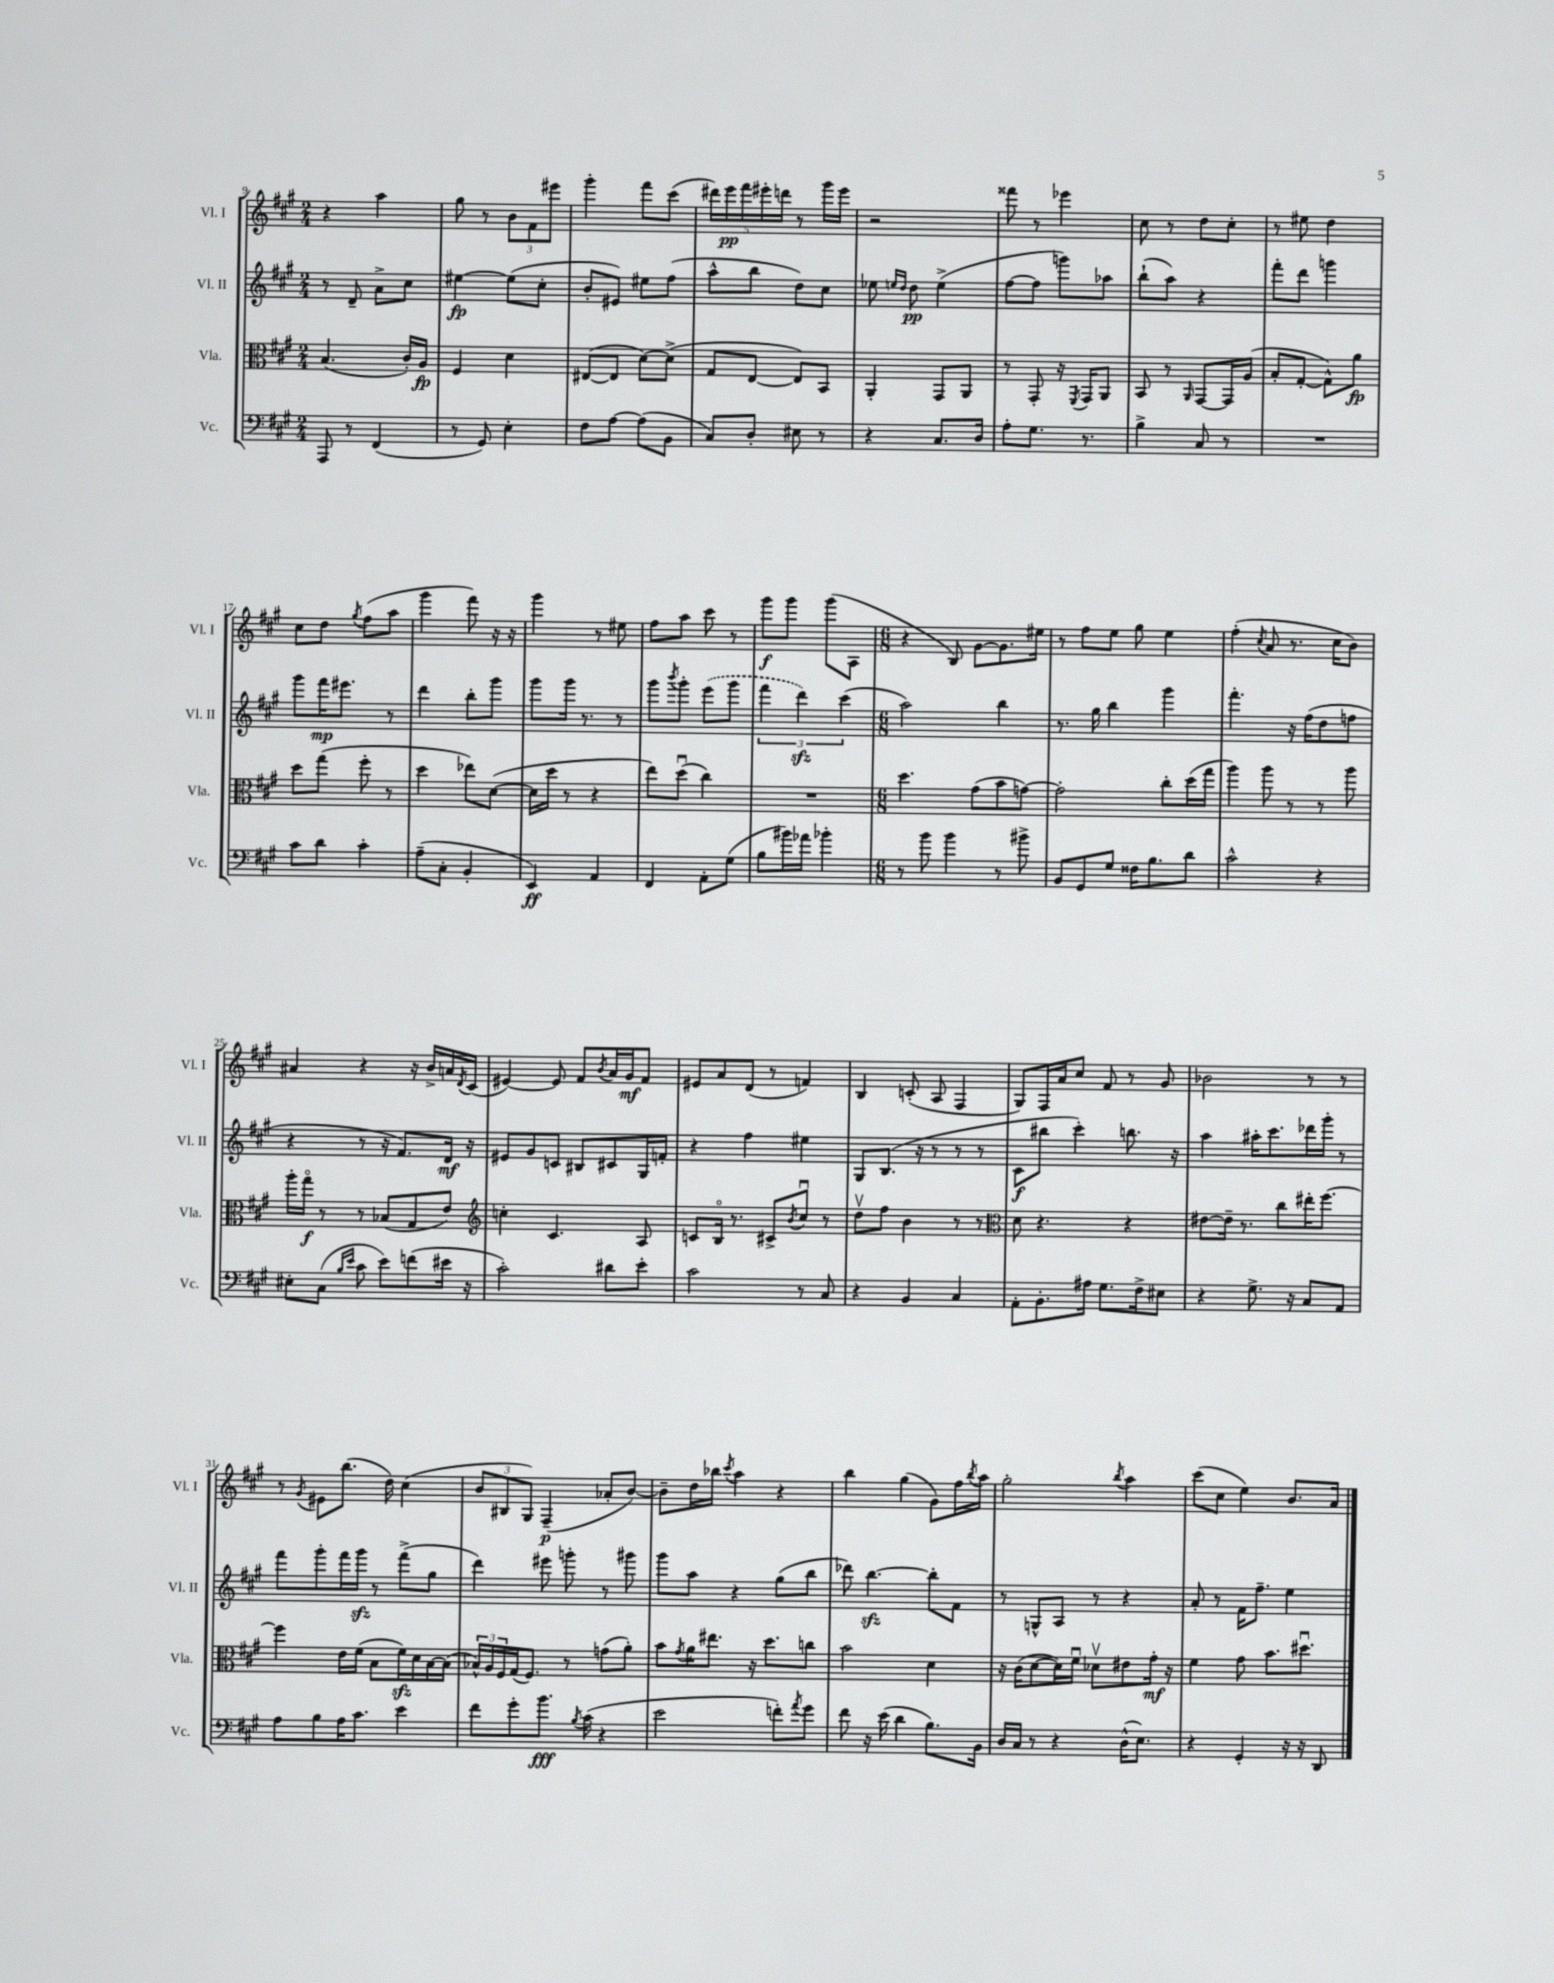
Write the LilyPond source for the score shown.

<<
\new StaffGroup <<
\new Staff = "s0" \with { instrumentName = "Vl. I" shortInstrumentName = "Vl. I" } {
    \clef treble \key a \major \numericTimeSignature \time 2/4
    r4 a''4 |
    gis''8 r8 \tuplet 3/2 { b'8 fis'8 eis'''8 } |
    gis'''4-. fis'''8 cis'''8( |
    \tuplet 5/4 { dis'''16) e'''16\pp fis'''16 eis'''16-. d'''16 } r8 gis'''16 eis'''16 |
    r2 |
    fisis'''8 r8 ees'''4 |
    cis''8 r8 d''8 cis''8-. |
    r8 eis''8 d''4 |
    cis''8 d''8 \acciaccatura { gis''8 } fis''8( a''8 |
    gis'''4 fis'''8) r16 r16 |
    gis'''4 r8 eis''8 |
    fis''8 a''8 cis'''8 r8 |
    gis'''8\f gis'''8 gis'''8( a8 |
    \numericTimeSignature \time 6/8 r4 b8) gis'8~ gis'8. eis''16 |
    r8 fis''8 e''8 gis''8 e''4 |
    fis''4-.( \acciaccatura { cis''8 } a'8 r8. cis''16 b'8) |
    ais'4 r4 r16 b'16-> a'16 \acciaccatura { d'8 } cis'16( |
    eis'4~) eis'8 fis'8 \acciaccatura { b'8 } a'16 gis'16\mf fis'8 |
    eis'8 a'8 d'8( r8 f'4) |
    b4 c'8-.( a8 fis4 |
    gis8) fis16 a'16 cis''8 fis'8 r8 gis'8 |
    bes'2 r8 r8 |
    r8 \acciaccatura { gis'8 } eis'8 b''8.( d''16) cis''4( |
    \tuplet 3/2 { b'8 bis8 gis8) } fis4--\p( aes'8-. b'8~) |
    b'8-- d''16 bes''16 \acciaccatura { cis'''8 } a''4 r4 |
    b''4 gis''4( gis'8) fis''16 \acciaccatura { b''8 } a''16 |
    gis''2-. \acciaccatura { b''8 } a''4 |
    cis'''8( cis''8 e''4) b'8. a'16 \bar "|." |
}
\new Staff = "s1" \with { instrumentName = "Vl. II" shortInstrumentName = "Vl. II" } {
    \clef treble \key a \major \numericTimeSignature \time 2/4
    r8 d'8-- a'8-> cis''8 |
    eis''4~\fp eis''8( cis''8-. |
    b'8-. eis'8) eis''8 fis''8( |
    a''8-^ b''8 d''8) cis''8 |
    ees''8 \grace { e''16 d''16 } d''8\pp e''4->( |
    fis''8~ fis''8 g'''8) aes''8 |
    b''8-!( a''8) r4 |
    fis'''8-. d'''8 g'''4 |
    gis'''8 fis'''16\mp eis'''8. r8 |
    d'''4 b''8-. gis'''8 |
    gis'''8 gis'''16 r8. r8 |
    gis'''8 \acciaccatura { b'''8 } gis'''8-. \once \slurDashed e'''8( gis'''8 |
    \tuplet 3/2 { fis'''4 d'''4\sfz) cis'''4( } |
    \numericTimeSignature \time 6/8 a''2) b''4 |
    r8. gis''16 b''4 gis'''4 |
    fis'''4.-. r16 fis''16( d''8 f''8 |
    r4 r8 r16 fis'8.) d'16\mf r16 |
    eis'8 gis'8 c'8 bis8 cis'8 gis16 f'16-. |
    r4 fis''4 eis''4 |
    gis8 b8.( r16 r8 r8 r8 |
    cis'8\f bis''8 cis'''4-.) b''8. r16 |
    a''4 ais''16-. cis'''8. des'''16 gis'''16-. r8 |
    fis'''8 gis'''8-. fis'''16 gis'''16\sfz r8 fis'''8->( gis''8 |
    d'''4) eis'''8 g'''8-. r8 gis'''8 |
    gis'''8 a''8 r4 gis''8( b''8 |
    des'''8) b''4.~\sfz b''8-. fis'8 |
    r8 g8-^ a8 r8 r4 |
    a'8-. r8 fis'16 fis''8.-- e''4 \bar "|." |
}
\new Staff = "s2" \with { instrumentName = "Vla." shortInstrumentName = "Vla." } {
    \clef alto \key a \major \numericTimeSignature \time 2/4
    b4.( cis'16-.) a16\fp |
    fis4 d'4 |
    eis8~( eis8 d'8~) d'8->( |
    gis8 e8~ e8) b,8 |
    a,4-. gis,8 a,8 |
    r8 gis,8-. r16 \acciaccatura { fis,8 } gis,16 a,8 |
    b,8 r8 \grace { a,16 } gis,8~ gis,16 a16( |
    b8-. gis8~-. gis8-^) a'8\fp |
    d''8 gis''8( fis''8-. r8 |
    d''4 ees''8) d'8~( |
    d'16 d''16 r8 r4 |
    e''8) d''8\downbow( cis''4) |
    R2 |
    \numericTimeSignature \time 6/8 d''4. gis'8( b'8 g'8~) |
    g'2-. cis''8-. d''16( gis''16 |
    a''4) a''8 r8 r8 a''8 |
    a''16-. gis''16\flageolet\f r8 r8 bes8( gis8 e'8) |
    \clef treble c''4-. cis'4. a8 |
    c'8 b16\flageolet r8. cis'8-> \acciaccatura { b'8 } cis''8\downbow r8 |
    d''8\upbow fis''8 b'4 r8 r8 |
    \clef alto d'8 r4. r4 |
    eis'8~ eis'16-- r8. cis''8 eis''16-. fis''8.~ |
    fis''4 e'16 fis'16( b8 fis'16\sfz) d'16 b16~ b16( |
    \tuplet 3/2 { bes16-^) a16 fis16 } gis16( fis8.) r8 g'8( a'8-.) |
    b'8 \acciaccatura { gis'8 } a'16 eis''8. r16 d''8. c''8 |
    b'2 d'4 |
    r16 cis'16( d'8~ d'16) fis'16\downbow des'8\upbow eis'8 gis'16-.\mf r16 |
    fis'4 gis'8 b'8. dis''8.\downbow \bar "|." |
}
\new Staff = "s3" \with { instrumentName = "Vc." shortInstrumentName = "Vc." } {
    \clef bass \key a \major \numericTimeSignature \time 2/4
    a,,8 r8 fis,4( |
    r8 gis,8) e4-. |
    fis8 a8~ a8( b,8 |
    cis8) d8-. eis8 r8 |
    r4 cis8. d16 |
    a8-. gis8. r8. |
    b4-> cis8 r8 |
    R2 |
    cis'8 d'8 cis'4-. |
    a8--( cis8-. b,4-. |
    e,4\ff) a,4 |
    fis,4 a,8-. gis8( |
    b8 bis'16) aes'16 bes'4-. |
    \numericTimeSignature \time 6/8 r8 b'8 b'4 r8 bis'8-> |
    b,8 gis,8 gis8 fisis16 b8. d'8 |
    cis'2-^ r4 |
    eis8-. cis8( \grace { b16 e'16 } cis'8 e'8) f'8( eis'16 r16 |
    cis'2-.) dis'8 e'8-. |
    cis'2 r8 cis8 |
    r4 b,4 cis4 |
    a,8-. b,8.-. ais16 gis8. fis16-> eis8 |
    r4 gis8.-> r16 cis8 a,8 |
    a8 b8 a16 cis'8. e'4 |
    fis'8 gis'8-. b'8.\fff \acciaccatura { b8 } cis'16( r4 |
    e'2 f'8-.) \acciaccatura { a'8 } gis'8 |
    fis'8 r16 e'16( d'4 b8.) b,16 |
    d16 cis16 r8 r4 d16-^( e8.) |
    r4 gis,4-. r16 r16 d,8 \bar "|." |
}
>>
>>
\layout { \context { \Score currentBarNumber = #9 } }
